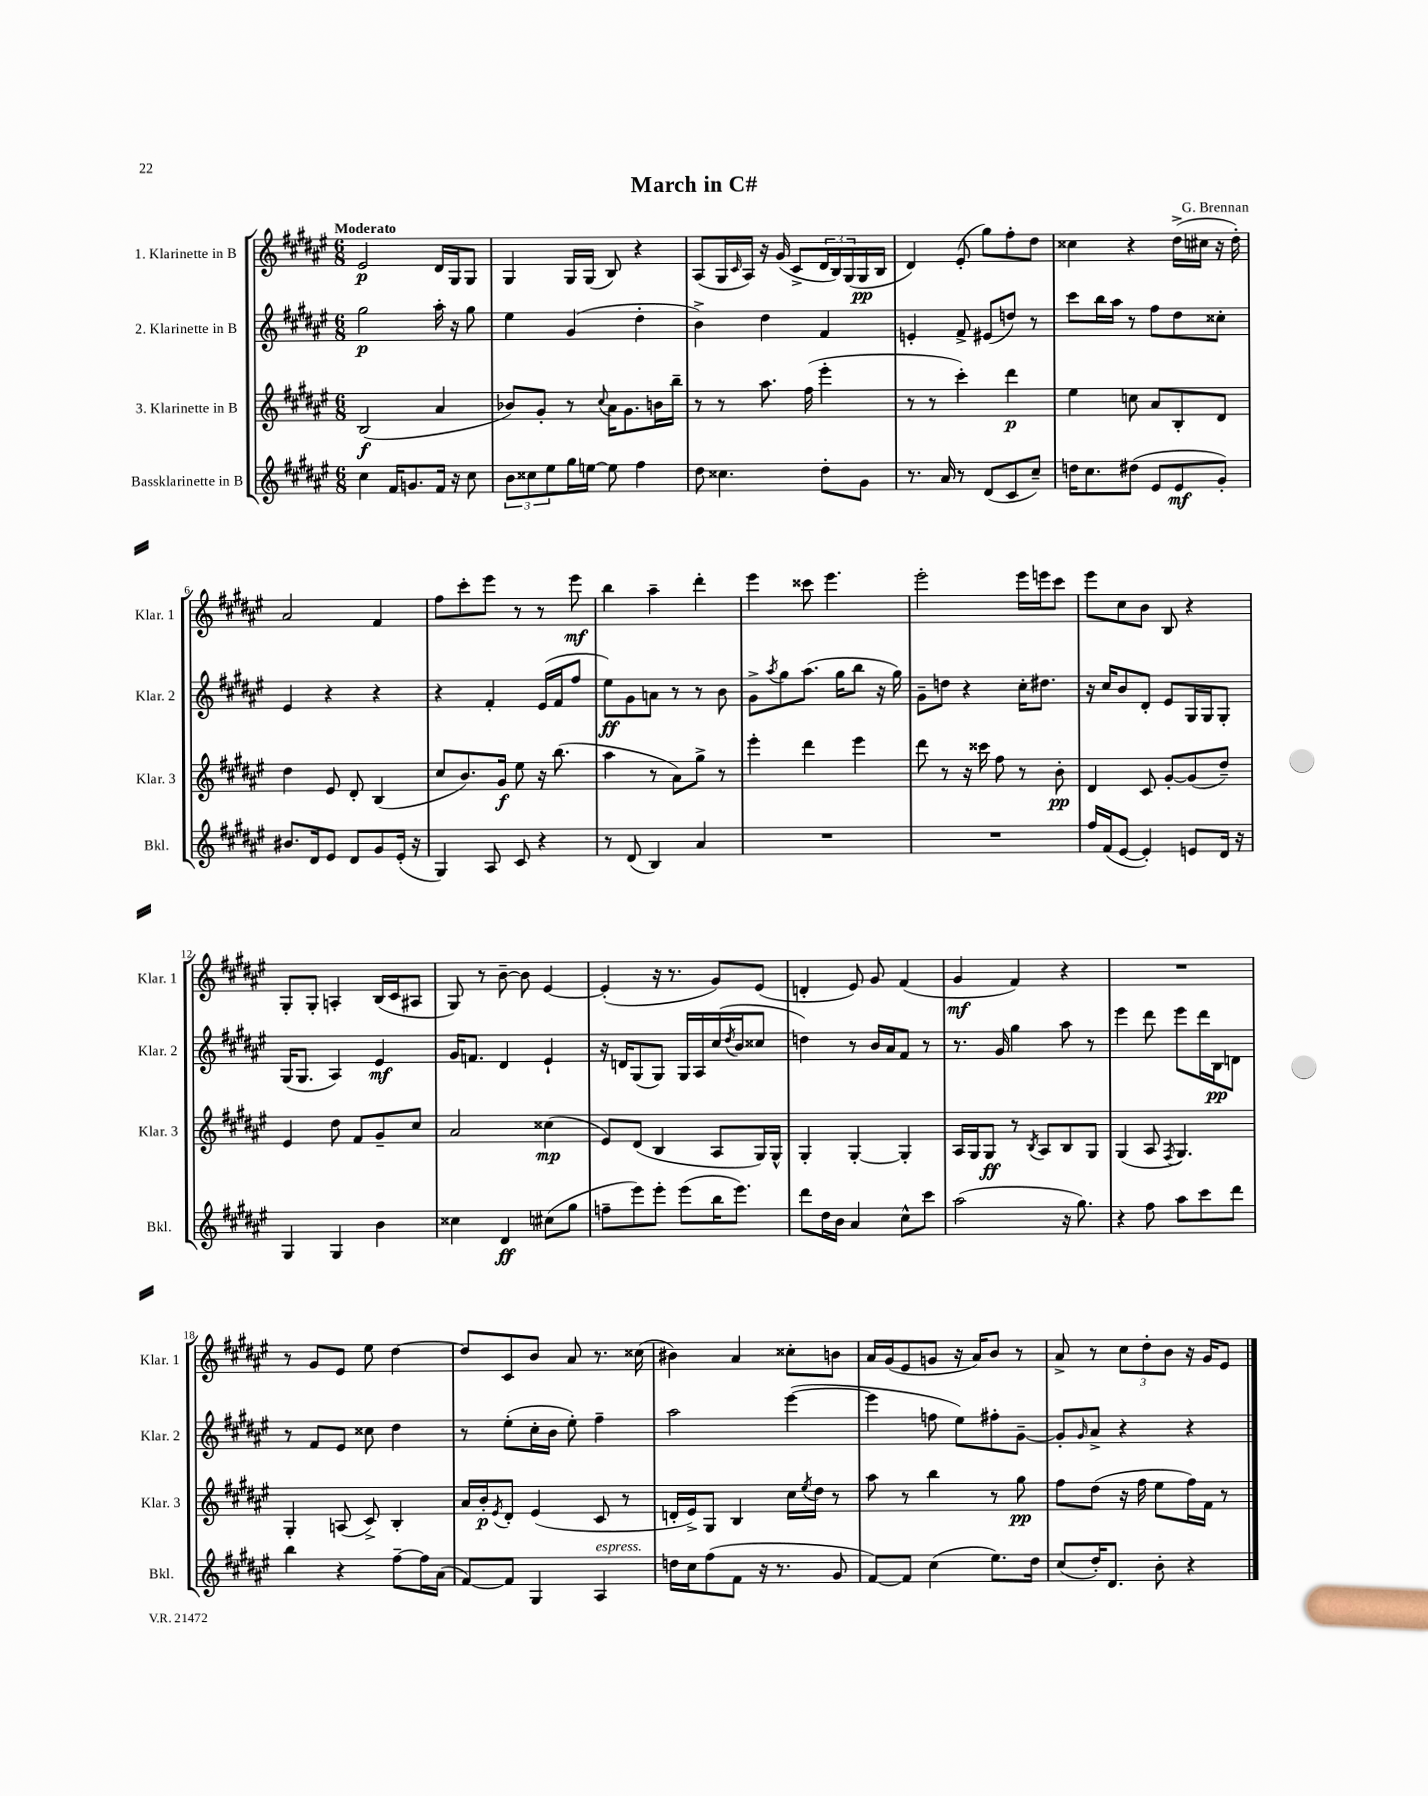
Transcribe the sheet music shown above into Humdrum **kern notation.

**kern	**kern	**kern	**kern
*staff4	*staff3	*staff2	*staff1
*clefG2	*clefG2	*clefG2	*clefG2
*k[f#c#g#d#a#e#]	*k[f#c#g#d#a#e#]	*k[f#c#g#d#a#e#]	*k[f#c#g#d#a#e#]
*M6/8	*M6/8	*M6/8	*M6/8
4cc#	(2B	2gg#	2e#
16f#	.	.	.
8.g	.	.	.
16f#	4a#	16aa#'	16d#
16r	.	16r	16G#
8cc#	.	8gg#	8G#
=	=	=	=
12b	8b-)	4ee#	4G#
12cc##	.	.	.
.	8g#'	.	.
12ee#	.	.	.
16gg#	8r	(4g#	16G#
[16ee	.	.	(16G#
.	8qqcc#	.	.
8ee]	16a#	.	8B)
.	8.g#	.	.
4ff#	.	4dd#'	4r
.	16b	.	.
.	16bb~	.	.
=	=	=	=
8dd#	8r	4b^)	(8A#
4.cc##	8r	.	16G#
.	.	.	16qqc#
.	.	.	16A#)
.	8.aa#	4dd#	16r
.	.	.	(16g#
.	.	.	8c#^
.	(16ff#	.	.
8dd#'	4eee#'	4f#	24d#
.	.	.	24B)
.	.	.	(24G#
8g#	.	.	16G#
.	.	.	16B
=	=	=	=
8.r	8r	4e'	4d#)
.	8r	.	.
16a#	.	.	.
8r	4ccc#')	8f#^	(8e#'
(8d#	.	(8e#	8gg#)
8c#	4ddd#	8dd)	8ff#'
8cc#~)	.	8r	8dd#
=	=	=	=
16dd	4ee#	8ccc#	4cc##
8.cc#	.	.	.
.	.	16bb	.
.	.	16aa#	.
(8dd#	8cc	8r	4r
8e#	8a#	8ff#	.
8e#	8B'	8dd#	(16dd#^
.	.	.	16cc#
8g#')	8d#	8cc##'	16r
.	.	.	16dd#')
=	=	=	=
8.b#	4dd#	4e#	2a#
16d#	.	.	.
8e#	8e#	4r	.
8d#	8d#'	.	.
8g#	(4B	4r	4f#
(16e#'	.	.	.
16r	.	.	.
=	=	=	=
4G#)	8cc#	4r	8ff#
.	8.b)	.	8ccc#'
8A#	.	4f#'	8eee#
.	16g#	.	.
8c#	8ee#	.	8r
4r	16r	(16e#	8r
.	(8.bb	16f#	.
.	.	8ff#	8eee#
=	=	=	=
8r	4aa#	8ee#)	4bb
(8d#	.	8g#	.
4B)	8r	8a	4aa#~
.	8a#)	8r	.
4a#	8gg#^	8r	4ddd#'
.	8r	8b	.
=	=	=	=
2.r	4eee#'	8g#^	4eee#
.	.	8qaa#	.
.	.	8gg#	.
.	4ddd#	(8.aa#	8ccc##
.	.	.	4.eee#
.	.	16gg#	.
.	4eee#	8bb	.
.	.	16r	.
.	.	16gg#)	.
=	=	=	=
2.r	8ddd#	8g#~	2eee#'
.	8r	8dd	.
.	16r	4r	.
.	16ccc##	.	.
.	8ff#	.	.
.	8r	16cc#'	16eee#
.	.	8.dd#	16eee
.	8b'	.	8ccc#
=	=	=	=
16ff#	4d#	16r	8eee#
(16f#	.	16cc#	.
[8e#	.	8b	8cc#
4e#'])	8c#	8d#'	8b
.	[8g#'	8e#	8B
8e	(8g#]	16G#	4r
.	.	16G#	.
16d#	8dd#~)	8G#'	.
16r	.	.	.
=	=	=	=
4G#	4e#	(16G#	8G#'
.	.	8.G#	.
.	.	.	8G#'
4G#	8dd#	4A#)	4A'
.	8f#	.	.
4b	8g#~	4e#	(16B
.	.	.	16c#
.	8cc#	.	8A#
=	=	=	=
4cc##	2a#	16g#	8G#)
.	.	8.f	.
.	.	.	8r
4d#	.	4d#	[8b~
.	.	.	8b]
(8cc#	(4cc##	4e#`	[4e#
8gg#	.	.	.
=	=	=	=
8ff~	8e#)	16r	(4e#']
.	.	16d	.
8eee#)	(8d#	(8G#	.
8eee#'	4B	8G#)	16r
.	.	.	8.r
(8eee#	.	16G#	.
.	.	16A#	.
16bb	8A#	(16cc#	8g#)
.	.	8qdd#	.
8.eee#)	.	16b	.
.	16G#)	8cc##	(8e#
.	16G#^^	.	.
=	=	=	=
8ddd#	4G#'	4dd)	4d'
16dd#	.	.	.
16b	.	.	.
4a#	[4G#'	8r	8e#)
.	.	16b	8g#
.	.	16a#	.
8cc#^^	4G#']	8f#	(4f#
8ccc#	.	8r	.
=	=	=	=
(2aa#	16A#	8.r	4g#
.	16G#	.	.
.	8G#	.	.
.	.	16g#	.
.	8r	4gg#	4f#)
.	8qB	.	.
.	8A#	.	.
16r	8B	8aa#	4r
8.gg#)	.	.	.
.	8G#	8r	.
=	=	=	=
4r	(4G#	4eee#	2.r
8ff#	8A#	8ddd#	.
.	8qF#	.	.
8aa#	4.G#)	8eee#	.
8ccc#	.	16ddd#	.
.	.	16B	.
8ddd#	.	8d	.
=	=	=	=
4bb	4G#'	8r	8r
.	.	8f#	8g#
4r	(8A	8e#	8e#
.	8c#^)	8cc##	8ee#
[8ff#~	4B'	4dd#	[4dd#
16ff#]	.	.	.
(16a#	.	.	.
=	=	=	=
[8f#)	16a#	8r	8dd#]
.	16b'	.	.
.	8qe#	.	.
8f#]	8d#'	(8ee#'	8c#
4G#	(4e#	16cc#'	8b
.	.	16b	.
.	.	8ee#')	8a#
4A#	8c#	4ff#~	8.r
.	8r	.	.
.	.	.	(16cc##
=	=	=	=
16dd	16d'	2aa#	4b#)
16cc#	16e#^)	.	.
(8ff#	8G#	.	.
8f#	4B	.	4a#
16r	.	.	.
8.r	.	.	.
.	16cc#	([4eee#	8cc##'
.	8qee#	.	.
.	16dd#	.	.
8g#	8r	.	8b
=	=	=	=
[8f#)	8aa#	4eee#]	16a#
.	.	.	(16g#
8f#]	8r	.	8e#
(4cc#	4bb	8ff	8g
.	.	8ee#)	16r
.	.	.	16a#)
8.ee#)	8r	8ff#'	8b
.	8gg#	[8g#~	8r
16dd#	.	.	.
=	=	=	=
(8cc#	8ff#	8g#']	8a#^
.	.	16qqg#	.
16dd#')	(8dd#	8a#^	8r
8.d#	.	.	.
.	16r	4r	12cc#
.	16ff#	.	.
.	.	.	12dd#'
8b'	8ee#	.	.
.	.	.	12b
4r	16ff#)	4r	16r
.	16f#	.	16g#
.	8r	.	8e#
==	==	==	==
*-	*-	*-	*-
